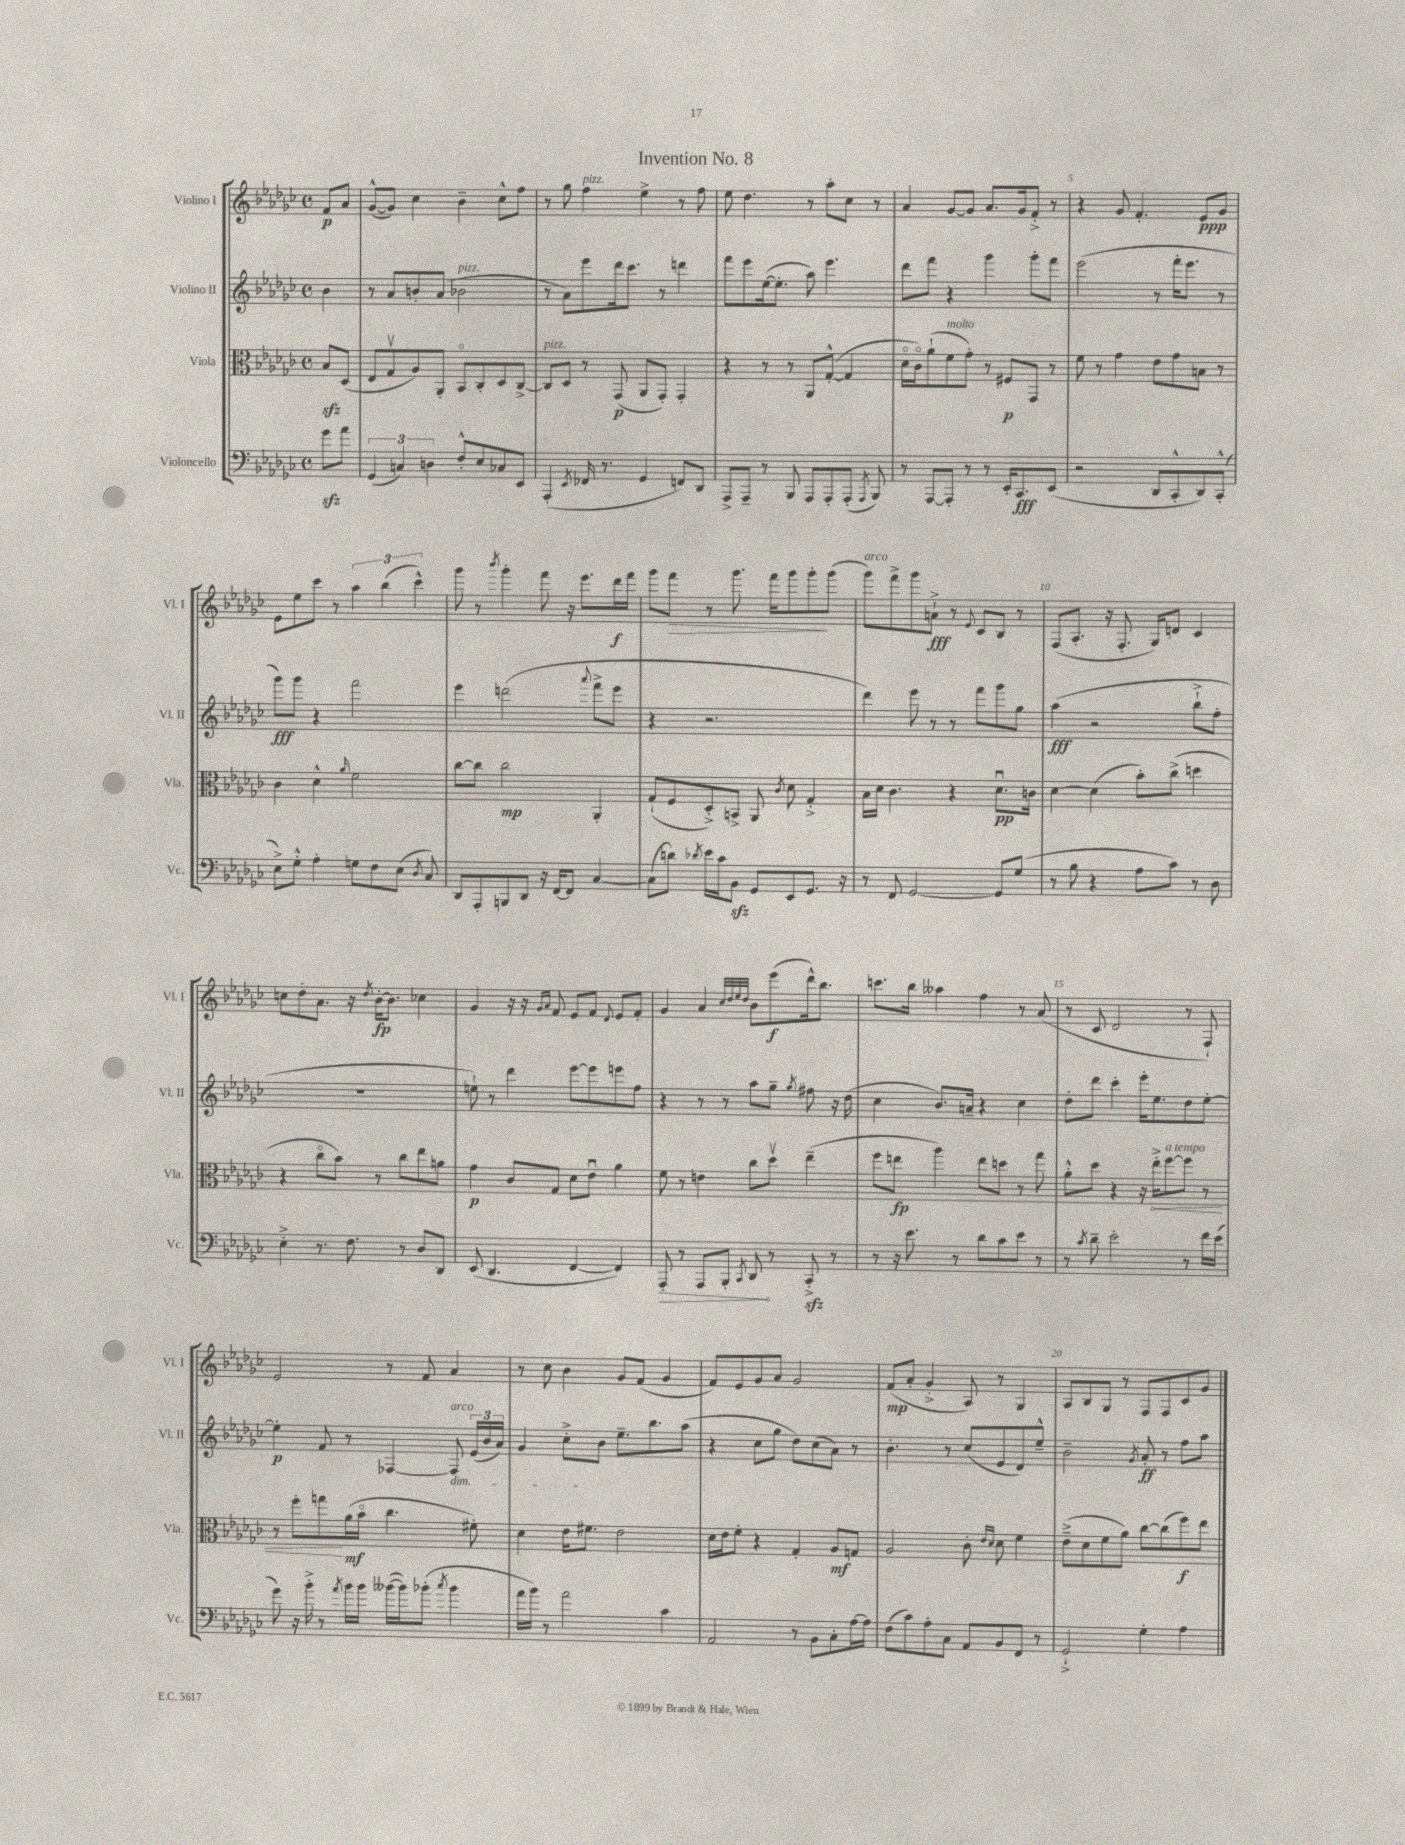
\header { title = "Invention No. 8" }
<<
\new StaffGroup <<
\new Staff = "s0" \with { instrumentName = "Violino I" shortInstrumentName = "Vl. I" } {
    \clef treble \key ges \major \defaultTimeSignature \time 4/4 \partial 4
    \autoBeamOff f'8[\p aes'8] |
    ges'8[~-^( ges'8]) ces''4 bes'4-- ces''8[-^ f''8] |
    r8 ges''8 f''4^\markup { \italic "pizz." } ees''4-> r8 f''8 |
    ees''8 des''4. r8 aes''8[-. ces''8] r8 |
    aes'4 ges'8[~ ges'8] aes'8.[ ges'16 f'8]-.-> r8 |
    r4 ges'8 f'4.-. ees'8[\ppp ges'8] |
    ees'8[ ees''8 ces'''8] r8 \tuplet 3/2 { aes''4 bes''4( ces'''4-^) } |
    ges'''8 r8 \acciaccatura { bes'''8 } ges'''4-. f'''8 r16 ees'''8.[ des'''16\f f'''16] |
    ges'''8[ f'''8]\> r8 ges'''8. f'''16[ ges'''8 ges'''8-.\! ges'''8]( |
    ges'''8[^\markup { \italic "arco" }) f'''8-> ges'''8 a'8]-!->\fff r8 \appoggiatura { ees'8 } ces'8[ bes8] r8 |
    f8[( aes8.]-. r16 f8.-. ges16[) d'8] ces'4 |
    c''8[ des''8-. aes'8.] r16 \acciaccatura { des''8 } bes'16[~-.\fp bes'8.] ces''4 |
    ges'4 r16 r16 \grace { ges'16[ aes'16] } f'8 ees'8[ f'8] \appoggiatura { des'8 } ees'8[ f'8]-. |
    ges'4 aes'4 \grace { ces''32[ des''32 ees''32 des''32] } bes'8[ ees'''8\f( des'''16-^) bes''8.] |
    c'''8.[ bes''16] aeses''4 f''4 r8 aes'8( |
    r8 ces'8 des'2 r8 f8-!) |
    ees'2 r8 f'8 aes'4 |
    r8 ces''8 bes'4 ges'8[ f'8]( ges'4 |
    f'8[) ees'8 ges'8 aes'8] ges'2 |
    f'8[\mp( aes'8]-. ges'4-.-> aes8) r8 ges4 |
    aes8[ bes8 ges8] r8 f8[ f8 ces'8 ges'8] \bar "|." |
}
\new Staff = "s1" \with { instrumentName = "Violino II" shortInstrumentName = "Vl. II" } {
    \clef treble \key ges \major \defaultTimeSignature \time 4/4 \partial 4
    \autoBeamOff bes'4 |
    r8 aes'8[ b'8-. aes'8]( bes'2^\markup { \italic "pizz." } |
    r8 aes'8[) ees'''8 des'''16 ces'''8.] r8 d'''4 |
    f'''8[ ees'''8 ees''16~( ees''8.]-. aes''8) ees'''4. |
    des'''8[ f'''8] r4 ges'''4 ges'''8[-. f'''8] |
    ees'''2( r8 f'''16[-. ees'''8.] r8 |
    ges'''8[\fff) ges'''8] r4 f'''2 |
    ees'''4 d'''2( \appoggiatura { aes'''8 } f'''8[-> ees'''8] |
    r4 r2. |
    des'''4) ees'''8 r8 r8 f'''8[ ges'''8 ges''8] |
    aes''4\fff( r2 bes''8[-!-> f''8]-. |
    R1 |
    e''8-!) r8 des'''4 ees'''8[~ ees'''8 e'''8 f''8] |
    r4 r8 r8 aes''8[ ges''8]-- \acciaccatura { ges''8 } fis''8 r16 des''16( |
    ces''4 bes'8.[) a'16]-- r4 ces''4 |
    des''8[-. des'''8] ces'''4-. ees'''16[-. ees''8. des''8 ees''8]~-. |
    ees''4-.\p f'8 r8 fes4~ fes8\dim^\markup { \italic "arco" } \tuplet 3/2 { ees'16[( bes'16 aes'16]) } |
    ges'4 ces''8[-.->\! bes'8] ees''8.[-- bes''8. aes''8]( |
    r4 ces''8[ ges''8] des''8[) ces''8( aes'8]) r8 |
    bes'4.-. r8 ces''8[( ees'8 des'8) ees''8]---^ |
    bes'2-- \acciaccatura { ges'8 } aes'8-.\ff r8 f''8[ aes''8] \bar "|." |
}
\new Staff = "s2" \with { instrumentName = "Viola" shortInstrumentName = "Vla." } {
    \clef alto \key ges \major \defaultTimeSignature \time 4/4 \partial 4
    \autoBeamOff bes8[\sfz des8]( |
    ees8[ ges8\upbow aes8) aes,8]-. bes,8[\flageolet ces8-. des8 ces8]~-> |
    ces8[^\markup { \italic "pizz." } des8] r8 ges,8\p( aes,8[ ges,8]-.) ges,4-. |
    r4 r8 r8 aes,8[ ges8]~-.-^( ges4 |
    des'16[\flageolet ces'16\flageolet) aes'8-!( f'8^\markup { \italic "molto" } ges'8]-.) r8 fis8[\p ges,8] r8 |
    f'8 r8 ges'4 ees'8[ ges'8 b8] r8 |
    ces'4 des'4-^ \grace { aes'16 } f'2 |
    ces''8[~ ces''8] ces''2\mp aes,4-. |
    ges8[-!( f8 des8-.->) b,8]-> aes,8 \acciaccatura { ces'8 } des'8 ges4-.-> |
    bes16[ des'16] ces'4. r4 des'8.[\downbow\pp c'16] |
    des'4~ des'4( bes'8[-.) ces''8]->( d''4 |
    r4 ces''8[\flageolet bes'8]) r8 ces''8[ ees''8 a'8] |
    ges'4\p ces'8[ ges8] des'8[ ees'8]\downbow aes'4 |
    f'8 r8 e'4 ces''8[ des''8]\upbow ees''4--( |
    f''8[ e''8]\fp aes''4) e''8[ d''8] r8 ges''8 |
    aes'8[-.-^ des''8] r4 r16 \once \override Hairpin.circled-tip = ##t ees''16[-.->\< f''8~^\markup { \italic "a tempo" } f''8] r8 |
    r8 f''8[-. g''8\! aes'16\mf( bes'16]\flageolet ces''4. fis'8-.) |
    des'4 ees'16[ fis'8.] ees'2 |
    des'16[ ees'16 f'8]-. r4 ges4-. aes8[\mf g8] |
    aes2 ces'8-. \grace { ees'16[ des'16] } des'8 f'4 |
    ees'8[--->( des'8 f'8 aes'8]) ces''8[~ ces''8( f''8\f) ees''8] \bar "|." |
}
\new Staff = "s3" \with { instrumentName = "Violoncello" shortInstrumentName = "Vc." } {
    \clef bass \key ges \major \defaultTimeSignature \time 4/4 \partial 4
    \autoBeamOff ges'8[\sfz aes'8] |
    \tuplet 3/2 { ges,4( c4) d4 } f8[-.-^ ees8 ces8 ees,8] |
    aes,,4-.( \acciaccatura { ees,8 } fes,16 r8. ges,4 f,8[) des,8] |
    aes,,8[-> aes,,8]-- r8 bes,,8 aes,,8[ aes,,8-. aes,,8]-.( \acciaccatura { aes,,8 } bes,,8) |
    r8 aes,,8[~ aes,,8]-. r8 r8 ees,16[-. ces,8.\fff ees,8]( |
    r2 des,8[ ces,8-.-^ des,8) ces,8]-.-^( |
    ees8[->) ges8]-.-^ aes4-. g8[ f8 ees8]( \acciaccatura { des8 } ces8) |
    des,8[ aes,,8-. b,,8 des,8] r16 f,16[~ f,8] ces4~ |
    ces8[( d'8]) \acciaccatura { des'8 } ees'16[ ces'16 bes,8]\sfz ges,8[ ees,8 ges,8.] r16 |
    r8 f,8 ges,2~ ges,8[ ges8]( |
    r8 bes8 r4 aes8[ ces'8]) r8 des8 |
    ees4-.-> r8. f8. r8 des8[ des,8] |
    ees,8( des,4. f,4~ f,4) |
    \once \override Hairpin.circled-tip = ##t aes,,8-.\> r8 aes,,8[ bes,,8]-. \acciaccatura { ces,8 } des,8\! r8 ces,8-.->\sfz r8 |
    r8 r16 ees'8. r8 des'8[ ces'8 ees'8] r8 |
    r8 \acciaccatura { ces'8 } des'8-- ees'2-. r8 f'16[ ees'16]( |
    ges'8) r16 bes'16-.-> r8 \acciaccatura { aes'8 } bes'16[ bes'16] beses'16[~( beses'16) bes'8]-.( \acciaccatura { ces''8 } bes'4 |
    aes'16[ bes'16]) r8 aes'2 ces'4 |
    aes,2 r8 bes,8[ ces8-. aes16~ aes16] |
    f8[( ces'8) aes8-. ces8] aes,8[ bes,8 f,8] r8 |
    ges,2-!-> ges4-. aes4 \bar "|." |
}
>>
>>
\layout { \context { \Score \override BarNumber.break-visibility = ##(#f #t #t) barNumberVisibility = #(every-nth-bar-number-visible 5) } }
